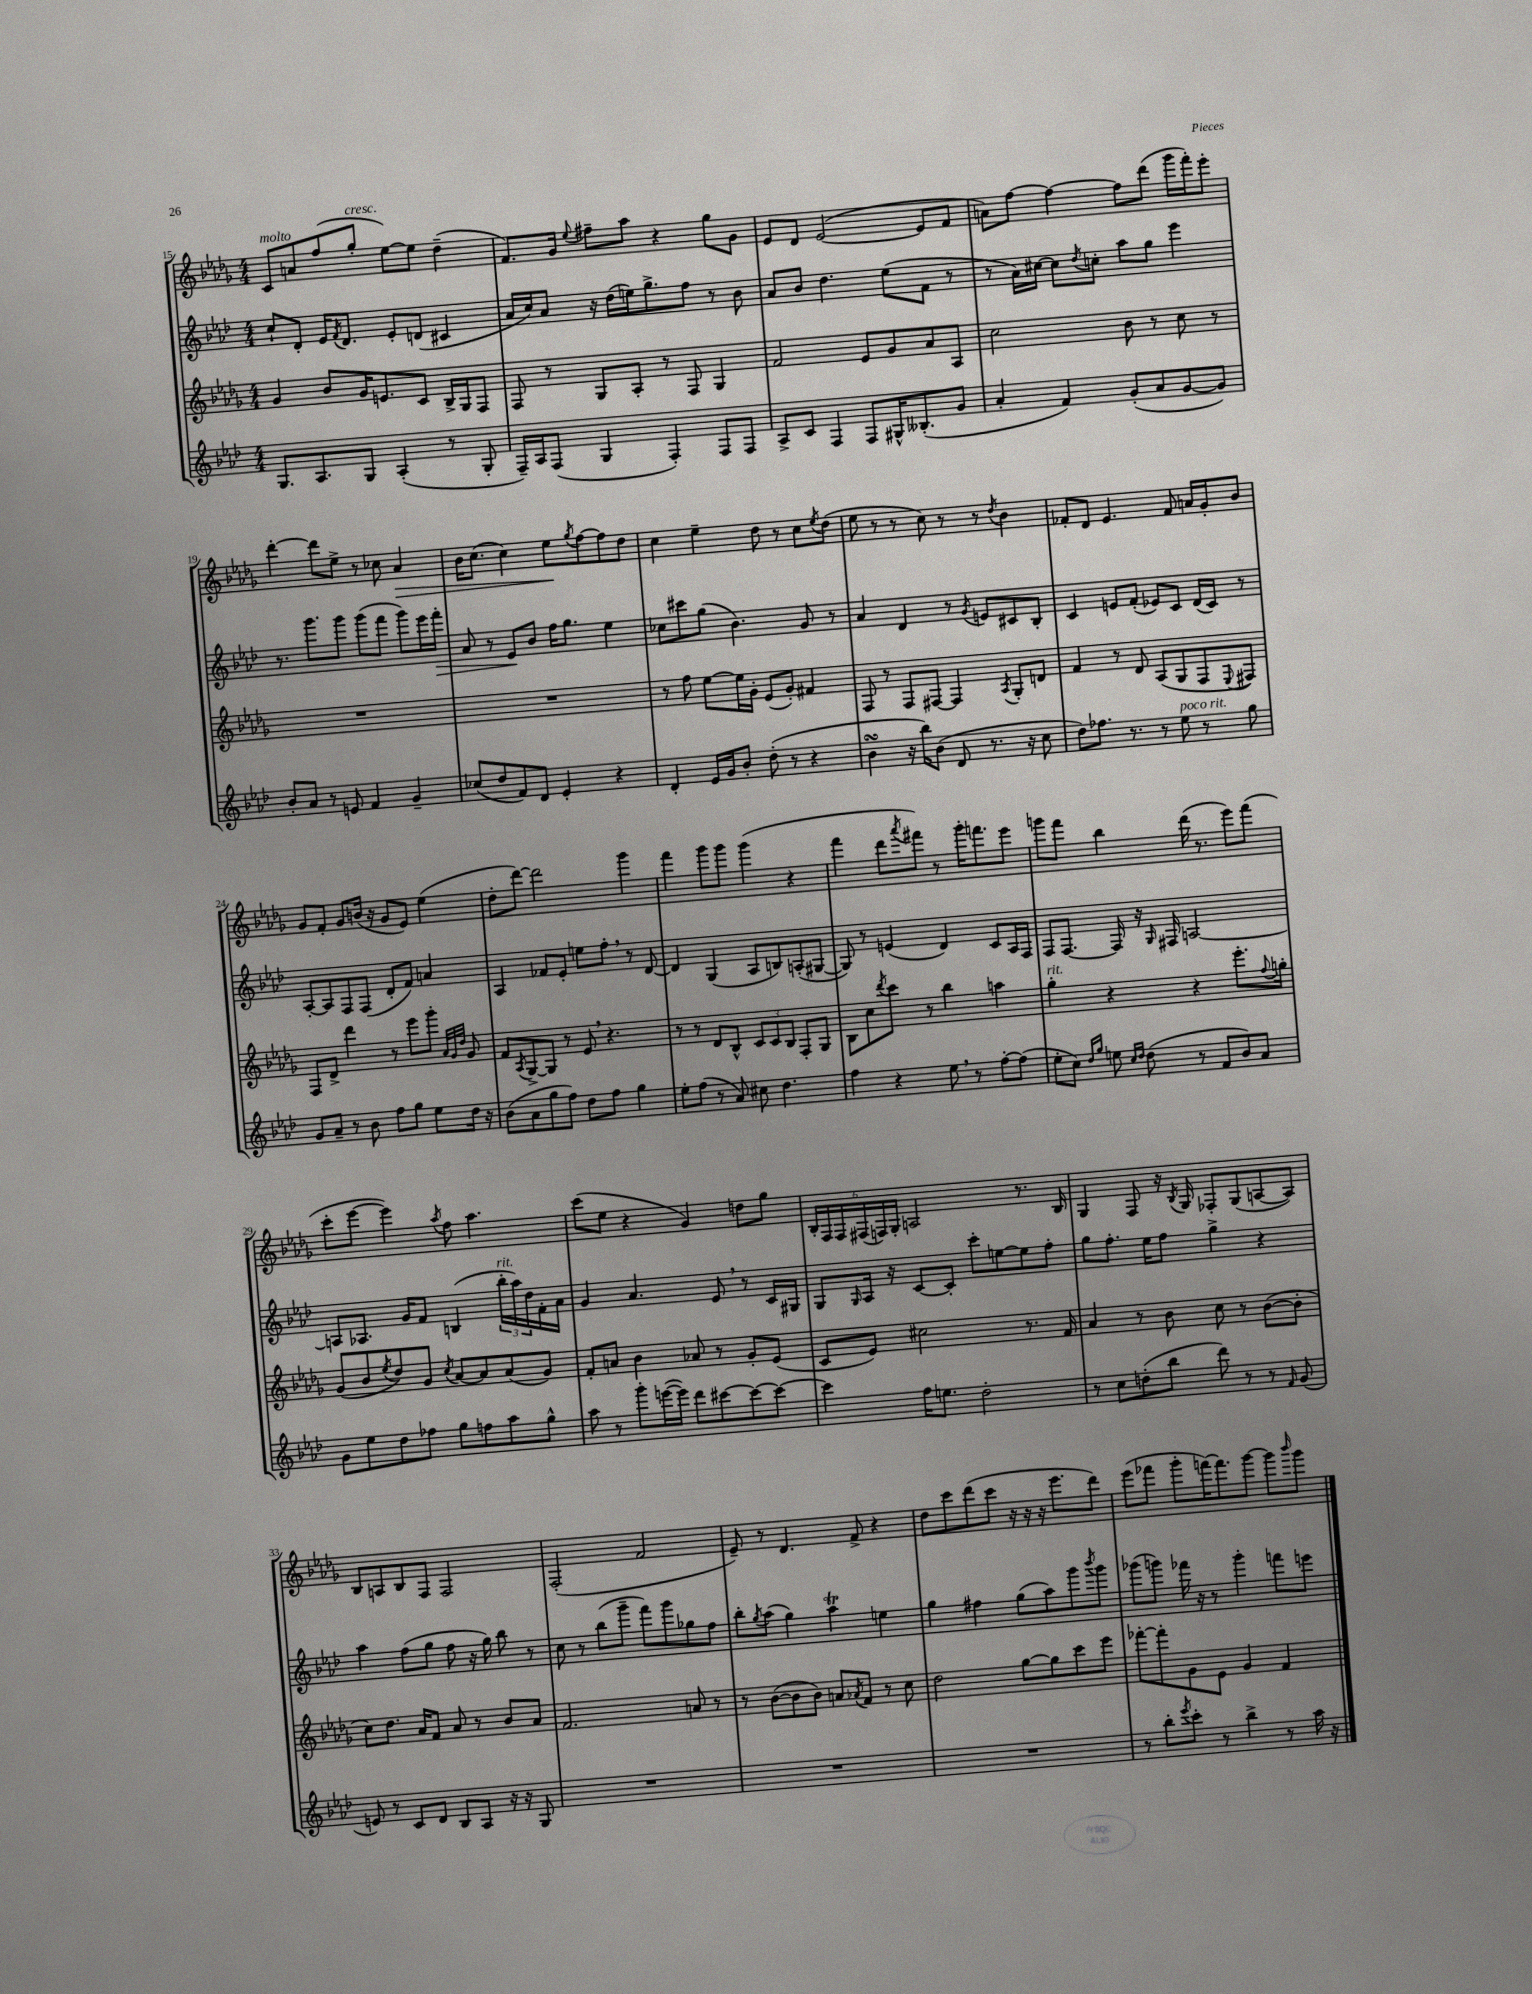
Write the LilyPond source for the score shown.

<<
\new StaffGroup <<
\new Staff = "s0" {
    \clef treble \key des \major \numericTimeSignature \time 4/4
    c'8^\markup { \italic "molto" } a'8 f''8( ges''8-.^\markup { \italic "cresc." } ees''8~) ees''8 des''4--( |
    f'8.) ges'16 \appoggiatura { ees''8 } fis''8-- aes''8 r4 ges''8 ges'8 |
    ees'8 des'8 ees'2~( ees'8 f'8 |
    a'8) f''8~ f''4~ f''8 des'''8( ges'''16 f'''16-.) ees'''8-. |
    des'''4~-. des'''8 ees''8-> r8 ces''8 aes'4\> |
    bes'16 c''8.( c''4) ees''8\! \acciaccatura { ges''8 } f''8~ f''8 des''8 |
    c''4 ees''4-- des''8 r8 c''8 \acciaccatura { ees''8 } des''8( |
    ees''8 r8 r8 c''8) r8 r8 \acciaccatura { des''8 } bes'4 |
    fes'8-. des'8 ees'4. fes'8 a'16 ges'16-. bes'8 |
    ges'8 f'8-. ges'8 b'16( r16 ges'8 ees'8) ees''4( |
    des''8-. des'''8~) des'''2 ges'''4 |
    f'''4 ges'''8 ges'''8 ges'''4( r4 |
    f'''4 des'''8 \acciaccatura { aes'''8 } fis'''8) r8 ges'''16-. f'''8. ees'''8 |
    g'''8 f'''8 bes''4 des'''16( r8. ees'''8) f'''8( |
    c'''8-. ees'''8~ ees'''4) \acciaccatura { aes''8 } f''8 aes''4. |
    c'''8( ees''8 r4 ges'4) d''8 ges''8 |
    \tuplet 6/4 { bes16-. f16 f16 fis16( f16) ges16-. } a2 r8. bes16 |
    ges4 f8 r16 \acciaccatura { bes8 } ges16 fes8-. ges8( a8~ a8) |
    bes8 a8 bes8 f8 f2 |
    f2-.( f'2 |
    ees'8--) r8 des'4. f'8-> r4 |
    des''8 c'''8 des'''8( c'''8 r16 r16 r16 ees'''8. des'''8) |
    ees'''8( fes'''8 ges'''8-. f'''16~) f'''8. ges'''8~ ges'''8 \grace { bes'''16 } ges'''8 \bar "|." |
}
\new Staff = "s1" {
    \clef treble \key aes \major \numericTimeSignature \time 4/4
    c''8-! des'8-. ees'16 \acciaccatura { f'8 } des'8. ees'8-. d'8( cis'4 |
    aes'16 c''16) aes'8 r16 des''16( e''16) g''8.-> f''8 r8 bes'8 |
    aes'8 bes'8 des''4. ees''8( f'8 r8 |
    r8 aes'16) cis''16~ cis''8 \acciaccatura { des''8 } c''8-. aes''8 g''8 ees'''4 |
    r8. g'''8. g'''8 g'''8( f'''8 g'''8) ees'''16 f'''16-.\> |
    aes'8 r8 ees'8\! bes'8 f''16 g''8. ees''4 |
    ces''8 cis'''8 g''8( bes'4.) g'8 r8 |
    aes'4 des'4 r8 \acciaccatura { g'8 } e'8 cis'8 bes8-. |
    c'4 e'8 f'8-.( ees'8) c'8 des'16( c'16) r8 |
    aes8~-. aes8 f8 f8( des'8-. f'8) a'4 |
    aes4 fes'8 ees'8-. e''8 f''8-. \breathe r8 des'8~ |
    des'4 g4( aes8 b8) a8-.( gis8~ |
    gis8) r8 e'4( des'4) c'8 aes16 f16 |
    f8 f8.~ f16 r16 \grace { g16 } fis16 a2~ |
    a8 aes8. g'16 f'8 b4( \tuplet 3/2 { bes''16-.^\markup { \italic "rit." } aes''16) des''16 } f'16-. aes'16 |
    g'4 aes'4. ees'8 \breathe r8 c'16 gis16 |
    g8 \grace { g16 } aes16 r16 c'8~ c'8-. c'''8-. e''8~ e''8 f''8-. |
    g''8 f''8.-. ees''16 f''8 g''4-> r4 |
    aes''4 f''8( g''8 f''8 r16 g''16) bes''8 r8 |
    c''8 r8 bes''8( g'''8-- f'''8) g'''8 ges''8 f''8 |
    bes''8-. \acciaccatura { g''8 } aes''8( g''4) aes''4\trill e''4 |
    g''4 fis''4 g''8( aes''8) g'''8 \acciaccatura { bes'''8 } g'''8 |
    ges'''8( g'''8) fes'''16 r16 r8 g'''4-. f'''8 e'''8 \bar "|." |
}
\new Staff = "s2" {
    \clef treble \key des \major \numericTimeSignature \time 4/4
    ges'4 bes'8 ges'16 e'8. c'8 bes16-> ges16 f8 |
    f8 r8 ges8 aes8-. r8 f8 ges4 |
    f'2 ees'8 ges'8 aes'8 aes8 |
    c''2 bes'8 r8 c''8 r8 |
    R1 |
    R1 |
    r8 f''8 ees''8~ ees''16 ges'16-. ees'8( ges'8-.) fis'4 |
    f8 r8 f8 fis8~ fis4 \acciaccatura { aes8 } ges8-. d'8 |
    f'4 r8 des'8 aes8( ges8 f8 \appoggiatura { ees8 } fis8) |
    f8 des'8-> des'''4 r8 ees'''8 ges'''8-. \grace { aes'32 ges'32 des''32 } ges'8 |
    f'8 \acciaccatura { aes8 } ges8~-> ges8 r8 ees'8 \breathe r4. |
    r8 r8 des'8 bes8-^ \tuplet 3/2 { c'8 c'8 bes8 } f8-. ges8 |
    bes8 c''8 \acciaccatura { des'''8 } c'''8 r8 bes''4 a''4 |
    ges''4-.^\markup { \italic "rit." } r4 r4 ees'''8.-. \appoggiatura { f''8 } g''16-. |
    ges'8( bes'8 \acciaccatura { ees''8 } des''8) ges'8 \acciaccatura { c''8 } aes'8~ aes'8 aes'8( ges'8) |
    f'8-. a'8 bes'4 aes'8 r8 ges'8-. ees'8( |
    c'8 ees'8) cis''2 r8. f'16 |
    aes'4 r8 bes'8 c''8 r8 bes'8~( bes'8-. |
    c''8) des''8. aes'16 f'8 aes'8 r8 bes'8 aes'8 |
    f'2. a'8 r8 |
    r8 bes'8~( bes'8 bes'8) a'8 \acciaccatura { aes'8 } f'8 r8 c''8 |
    des''2 ges''8~ ges''8 c'''8 ees'''8 |
    fes'''8~-. fes'''8-. ges'8 ees'8 ges'4 f'4 \bar "|." |
}
\new Staff = "s3" {
    \clef treble \key aes \major \numericTimeSignature \time 4/4
    g8. aes8. g8 aes4-.( r8 g8-. |
    f16--) aes16 f8( g4 f4-.) f8 f8 |
    aes8-> c'8 f4 f8 gis16-^ beses8.-.( g'8 |
    aes'4-. f'4) g'8-.( aes'8 g'8~ g'8) |
    bes'8-. aes'8 r8 e'8 f'4 g'4-- |
    ces''8( des''8 f'8) des'8 ees'4-. r4 |
    des'4-. ees'16 g'16 bes'8-. des''8-.( r8 r4 |
    bes'4\turn r16 bes''16) bes'8( des'8 r8. r16 c''8 |
    des''8) fes''8. r8. r8 ees''8^\markup { \italic "poco rit." } r8 g''8 |
    g'8 aes'8-- r8 bes'8 f''8 g''8 ees''8 des''16 r16 |
    bes'8( aes'8 g''8 f''8) des''8 f''8 g''4 |
    ees''8-. f''8( r8 aes'8) cis''8 des''4. |
    f''4 r4 ees''8 \breathe r8 f''8~-. f''8( |
    ees''8-. c''8) \grace { des''16 g''16 } e''8 \grace { c''16 des''16 } des''8( r8 f'8 bes'8) aes'8 |
    g'8 ees''8 des''8 fes''8 g''8 f''8 aes''8 g''8-^ |
    aes''8 r8 g'''8-. e'''16~( e'''16) des'''8 cis'''8~ cis'''8~ cis'''8~ |
    cis'''4 f''16 e''8. des''2-. |
    r8 c''8 d''8-.( bes''8 des'''8) r8 r8 \grace { f'16 } g'8( |
    e'8) r8 c'8 des'8 bes8 aes8 r16 r16 g8 |
    R1 |
    R1 |
    R1 |
    r8 bes''8-. \acciaccatura { ees'''8 } c'''8-. r8 bes''4-> r8 aes''16 r16 \bar "|." |
}
>>
>>
\layout { \context { \Score currentBarNumber = #15 } }
